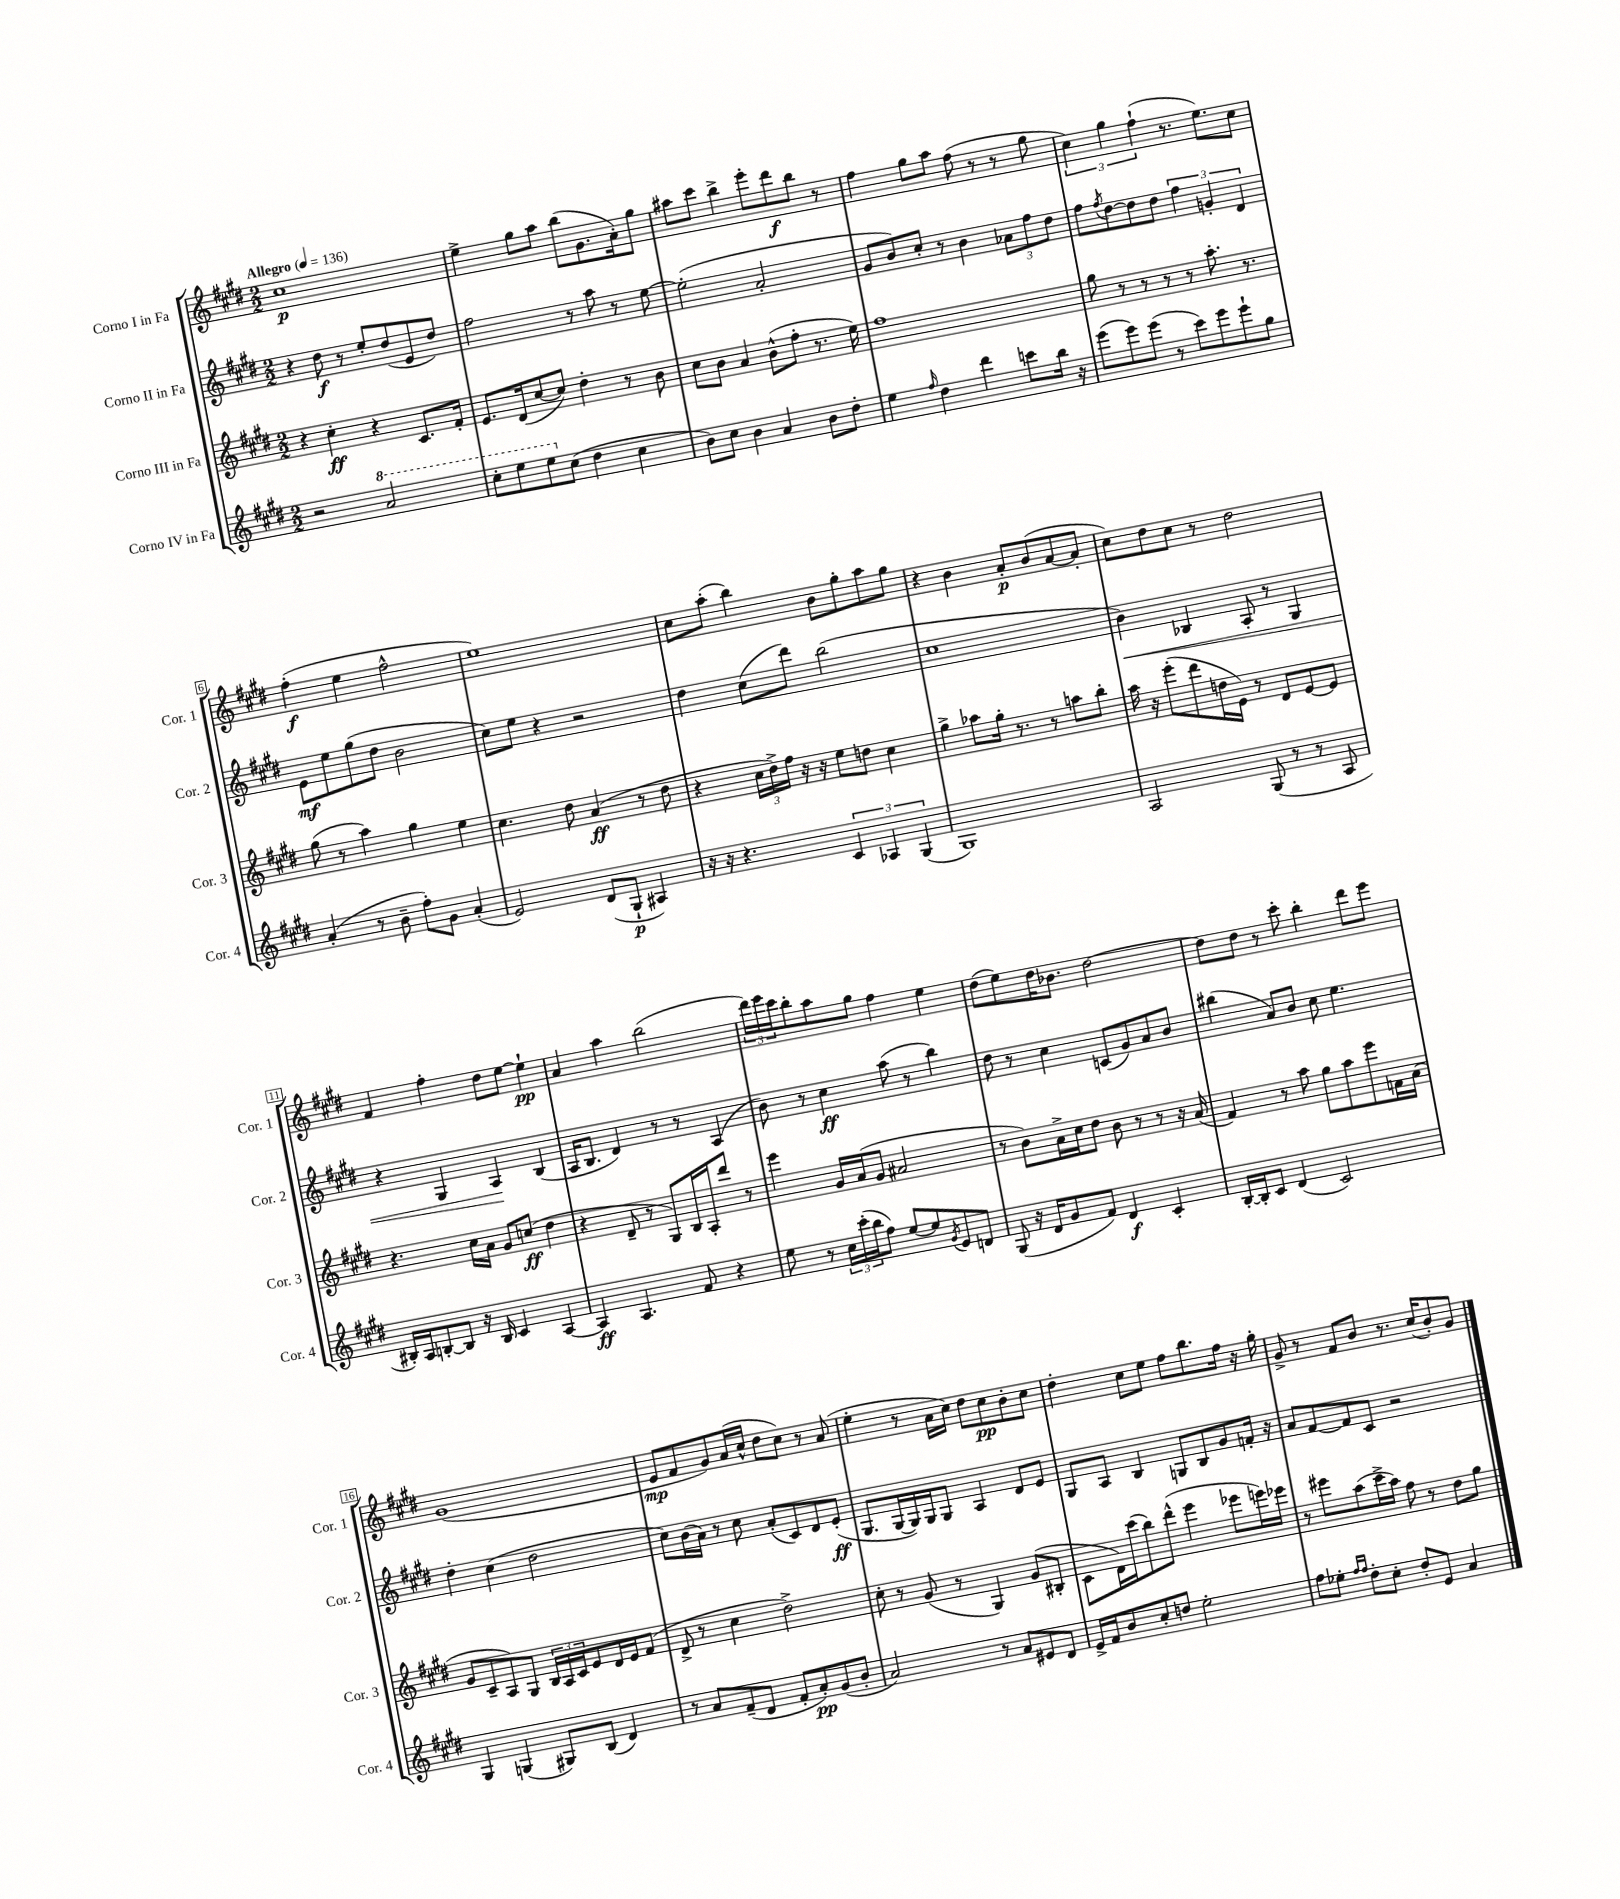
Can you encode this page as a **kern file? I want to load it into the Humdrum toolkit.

**kern	**kern	**kern	**kern
*staff4	*staff3	*staff2	*staff1
*clefG2	*clefG2	*clefG2	*clefG2
*k[f#c#g#d#]	*k[f#c#g#d#]	*k[f#c#g#d#]	*k[f#c#g#d#]
*M2/2	*M2/2	*M2/2	*M2/2
*MM136	*MM136	*MM136	*MM136
2r	4r	4r	1cc#
.	4cc#'	8dd#	.
.	.	8r	.
2aa	4r	8ee'	.
.	.	(8dd#	.
.	8.c#	8e	.
.	.	8dd#)	.
.	16f#'	.	.
=	=	=	=
8ccc#'	8.e	2ff#	4ee^
8eee	.	.	.
.	(16d#	.	.
8eee	[8cc#	.	8gg#
(8cc#	8cc#])	.	8aa
4dd#	4dd#'	8r	(8bb
.	.	8aa	8.g#
4cc#	8r	8r	.
.	.	.	16a')
.	8b	[8ee	8gg#
=	=	=	=
8b)	8cc#	(2ee']	8aa#
8cc#	8b	.	8ccc#
4b	4a	.	4bb^
4a	(8b^^	2a'	8eee'
.	8ff#'	.	8ddd#
8b	8.r	.	8bb
8dd#'	.	.	8r
.	16ee)	.	.
=	=	=	=
4ee	1ff#	8g#	4ff#
.	.	8b)	.
16qqff#	.	.	.
4dd#	.	8cc#'	8gg#
.	.	8r	8aa
4ddd#	.	4b	(8ff#
.	.	.	8r
8ccc	.	12a-	8r
.	.	12ff#	.
16bb	.	.	8gg#
.	.	12dd#	.
16r	.	.	.
=	=	=	=
(8eee	8gg#	8ff#	6cc#)
.	.	8qff#	.
8eee)	8r	[8dd#	.
.	.	.	6gg#
(8eee	8r	8dd#]	.
.	.	.	(6ff#`
8r	8r	8dd#	.
8ccc#)	8r	6ff#	8.r
8eee	8.aa'	.	.
.	.	6g'	.
.	.	.	8.ee)
8eee`	.	.	.
.	8.r	.	.
.	.	6d#	.
8gg#	.	.	8cc#
=	=	=	=
(4a'	(8gg#	8e	(4ff#'
.	8r	8ee	.
8r	4aa)	(8gg#	4ee
8b~	.	8dd#	.
8ff#')	4gg#	2b	2ff#^^
8g#	.	.	.
(4a'	4ee	.	.
=	=	=	=
2e)	4.cc#	8cc#)	1ee)
.	.	8ee	.
.	.	4r	.
.	8dd#	.	.
(8d#	(4a	2r	.
8G#`	.	.	.
4A#)	8r	.	.
.	8dd#	.	.
=	=	=	=
16r	4r	4dd#	8cc#
16r	.	.	.
4.r	.	.	(8aa'
.	24cc#	(8cc#	4bb)
.	24dd#^)	.	.
.	24ff#	.	.
.	16r	8ddd#)	.
.	16r	.	.
6c#	8ee	(2bb	8b
.	8dd	.	8gg#'
6A-	.	.	.
.	4cc#	.	8aa
(6G#	.	.	.
.	.	.	8gg#
=	=	=	=
1G#)	4gg#^	1cc#	4r
.	8aa-	.	4b
.	16gg#'	.	.
.	8.r	.	.
.	.	.	8a'
.	8r	.	(8b
.	8aa	.	[8a
.	8bb'	.	8a']
=	=	=	=
2A	16aa	4b)	8cc#)
.	16r	.	.
.	(8eee'	.	8dd#
.	8ddd#	4B-	8cc#
.	16dd	.	8r
.	16e)	.	.
(8G#	8r	8A'	2dd#
8r	8d#	8r	.
8r	[8e	4G#	.
8A	8e]	.	.
=	=	=	=
16B#')	4.r	4r	4f#
16A	.	.	.
[8B'	.	.	.
8B]	.	4G#	4ff#'
16r	16cc#	.	.
16B	16a	.	.
4c#	8g#	4A	8dd#
.	(8cc	.	[8ee
[4A	4dd#	(4B	4ee`]
=	=	=	=
4A]	4r	16A	4a
.	.	8.B	.
4.A	8d#~	4d#)	4aa
.	8r	.	.
.	8G#)	8r	(2bb
8f#	16B	8r	.
.	16A'	.	.
4r	8ddd#	(4A	.
.	8r	.	.
=	=	=	=
8ee	4eee	8b)	24ddd#)
.	.	.	24eee
.	.	.	24ccc#
8r	.	8r	8bb'
24cc#	16g#	4cc#	8aa
(24ccc#'	.	.	.
.	(16a	.	.
24bb	.	.	.
8ff#)	8g#	.	8gg#
[8ee	2a#	(8aa	4ff#
8ee]	.	8r	.
8qg#	.	.	.
8e	.	4bb)	4ee
8d	.	.	.
=	=	=	=
(8G#	8r	8dd#	(8dd#
16r	8b)	8r	8ee)
16d#	.	.	.
8g#	16a^	4cc#	16dd#
.	16cc#	.	8.b-
8f#)	8dd#	.	.
4d#	8b	(8c	[2dd#
.	8r	8g#)	.
4c#'	8r	8a	.
.	16r	8b	.
.	(16a	.	.
=	=	=	=
[16B'	4f#)	(4bb#	8dd#]
16B']	.	.	.
8c#	.	.	8dd#
(4d#	8r	8a)	8r
.	8aa	8b	8ccc#'
2c#)	8gg#	8cc#	4bb'
.	8aa	4.ee	.
.	8eee	.	8ddd#
.	16f	.	8eee
.	(16a	.	.
=	=	=	=
4G#	8g#	4dd#'	(1g#
.	8c#~	.	.
(4G	8A)	(4cc#	.
.	8G#	.	.
8G#)	24B	2dd#	.
.	24A	.	.
.	24c#	.	.
(8B	8e	.	.
4d#)	16d#	.	.
.	16e	.	.
.	(8f#	.	.
=	=	=	=
8r	8d#^	8cc#)	8e
8a	8r	(16b	8f#
.	.	16a)	.
(8f#~	4cc#	8r	8g#)
8d#	.	8cc#	(16a
.	.	.	16cc#^^
8f#'	2dd#^)	(8a'	8dd#
8a')	.	8c#)	8cc#)
(8g#	.	8d#	8r
8b'	.	(8e'	(8a
=	=	=	=
2a)	8cc#'	8.G#	4ee'
.	8r	.	.
.	.	[16G#	.
.	(8g#	16G#])	8r
.	.	16G#	.
.	8r	8G#	16a
.	.	.	16cc#)
8r	4G#)	4A	8dd#
8a	.	.	8cc#
8e#	(8g#	8d#	8b'
8d#	8B#'	8e	8cc#
=	=	=	=
16e^	8c#	8G#	4dd#'
16f#	.	.	.
8b	16d#)	8A	.
.	(16ccc#	.	.
8cc#'	8bb)	4B	8cc#
8dd	(8ddd#^^	.	8ee
2ee'	4eee	8G	8ff#
.	.	8B	8.bb
.	8eee-	8g#	.
.	.	.	16ff#
.	16eee)	16f'	16r
.	16eee-	16r	16gg#'
=	=	=	=
8ff#	8r	8a	8g#^
8ee-'	8eee#	[8f#	8r
16qqff#	.	.	.
16qqff#	.	.	.
8dd#'	(8aa	8f#]	8f#
8cc#'	16ccc#^	8c#	8b
.	16aa)	.	.
8dd#'	8ff#	2r	8.r
8e	8r	.	.
.	.	.	(16cc#
4a	8dd#	.	8b')
.	8gg#	.	8g#
==	==	==	==
*-	*-	*-	*-
